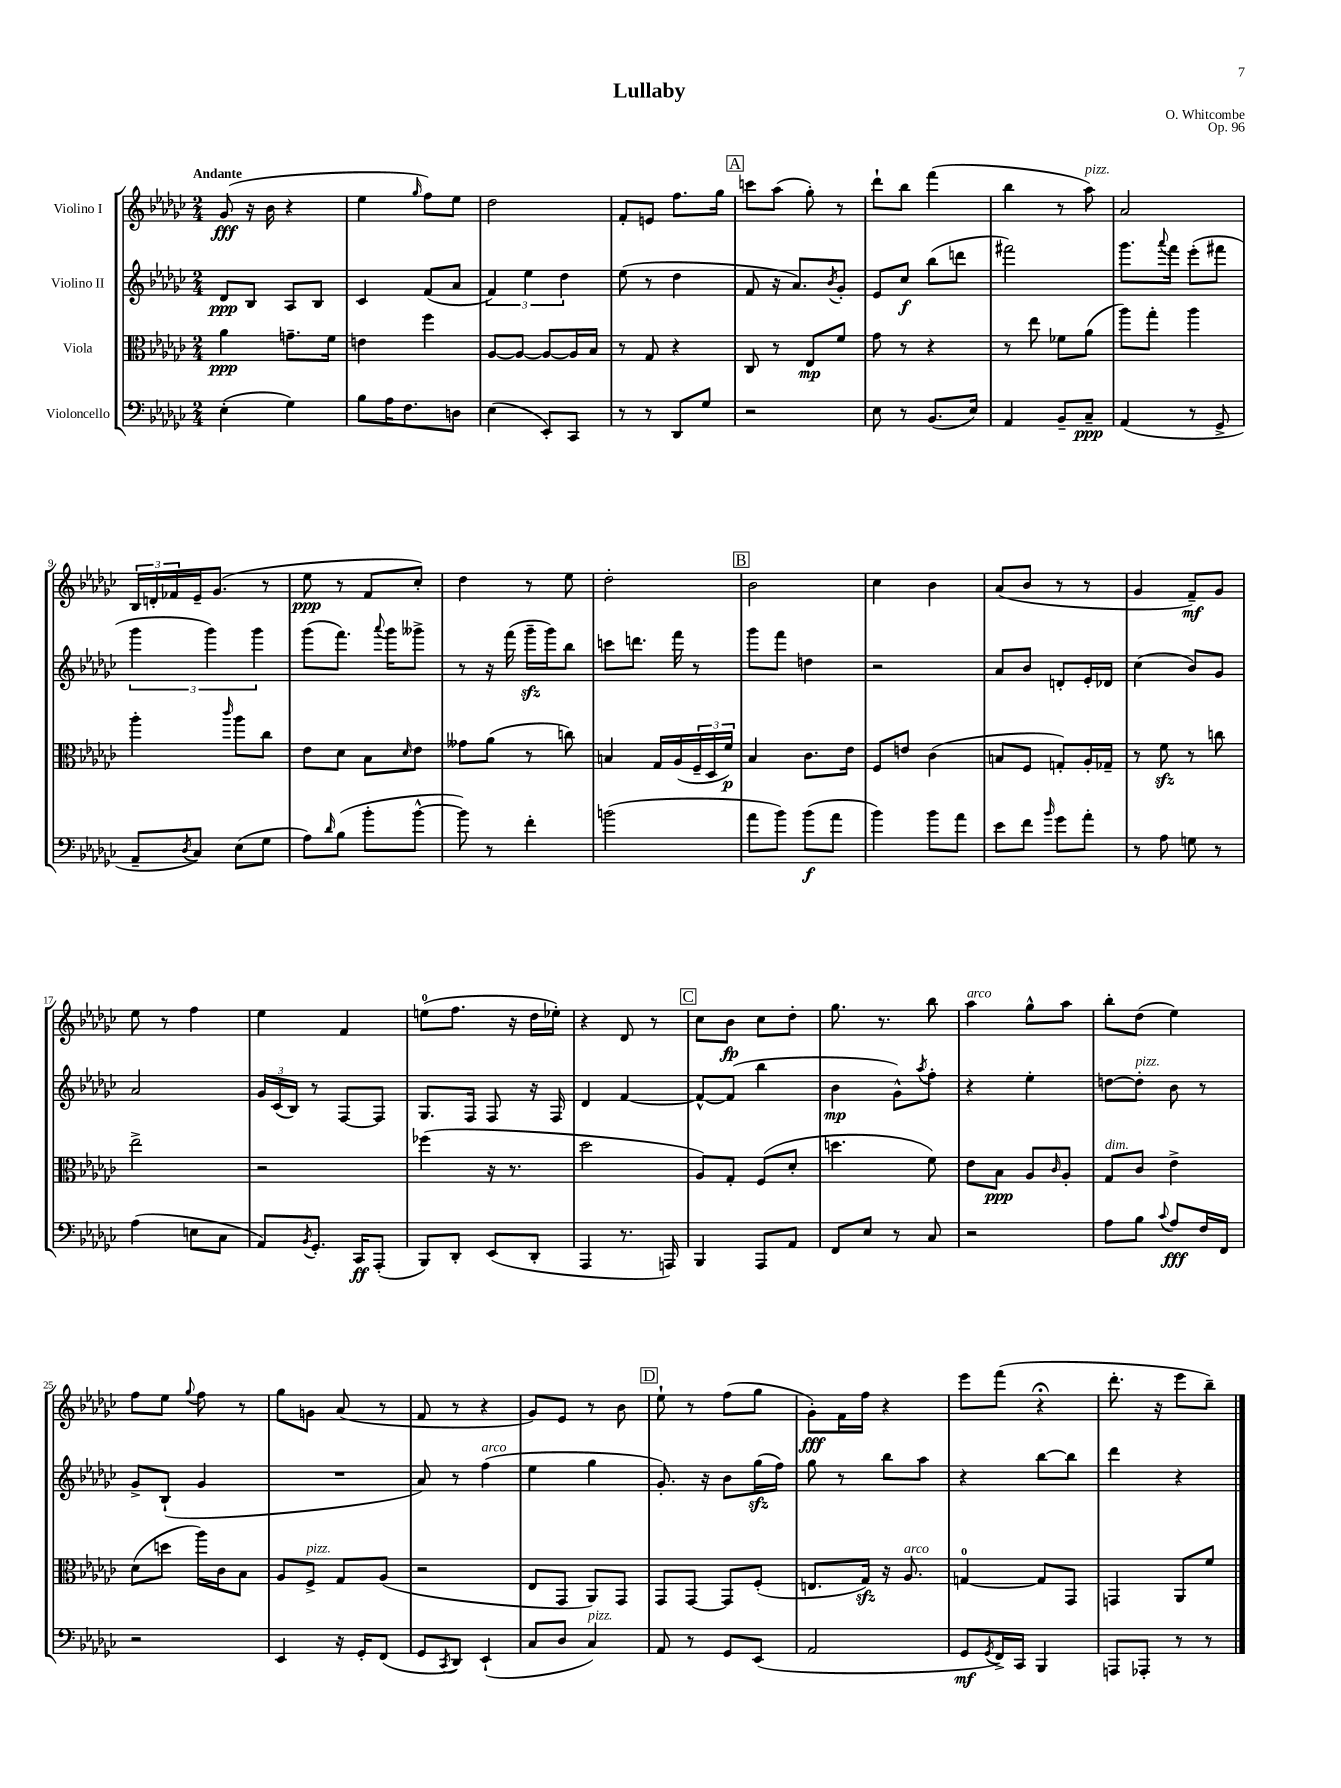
\header { title = "Lullaby" composer = "O. Whitcombe" opus = "Op. 96" }
<<
\new StaffGroup <<
\new Staff = "s0" \with { instrumentName = "Violino I" } {
    \clef treble \key ges \major \numericTimeSignature \time 2/4 \tempo "Andante"
    ges'8\fff( r16 bes'16 r4 |
    ees''4 \grace { ges''16 } f''8) ees''8 |
    des''2 |
    f'8-. e'8 f''8. ges''16 |
    \mark \markup { \box "A" } c'''8 aes''8( ges''8-.) r8 |
    des'''8-! bes''8 f'''4( |
    bes''4 r8 aes''8^\markup { \italic "pizz." }) |
    aes'2 |
    \tuplet 3/2 { bes16 d'16-. fes'16 } ees'16-- ges'8.( r8 |
    ees''8\ppp r8 f'8 ces''8-.) |
    des''4 r8 ees''8 |
    des''2-. |
    \mark \markup { \box "B" } bes'2 |
    ces''4 bes'4 |
    aes'8( bes'8 r8 r8 |
    ges'4 f'8--\mf) ges'8 |
    ees''8 r8 f''4 |
    ees''4 f'4 |
    e''8-0( f''8. r16 des''16 ees''16-.) |
    r4 des'8 r8 |
    \mark \markup { \box "C" } ces''8 bes'8\fp ces''8 des''8-. |
    ges''8. r8. bes''8 |
    aes''4^\markup { \italic "arco" } ges''8-^ aes''8 |
    bes''8-. des''8( ees''4) |
    f''8 ees''8 \appoggiatura { ges''8 } f''8 r8 |
    ges''8 g'8 aes'8( r8 |
    f'8 r8 r4 |
    ges'8) ees'8 r8 bes'8 |
    \mark \markup { \box "D" } ees''8-! r8 f''8( ges''8 |
    ges'8-.\fff) f'16 f''16 r4 |
    ees'''8 f'''8( r4\fermata |
    des'''8.-. r16 ees'''8 bes''8--) \bar "|." |
}
\new Staff = "s1" \with { instrumentName = "Violino II" } {
    \clef treble \key ges \major \numericTimeSignature \time 2/4
    des'8\ppp bes8 aes8 bes8 |
    ces'4 f'8( aes'8 |
    \tuplet 3/2 { f'4) ees''4 des''4 } |
    ees''8( r8 des''4 |
    \mark \markup { \box "A" } f'8 r16 aes'8.) \acciaccatura { bes'8 } ges'8-. |
    ees'8 ces''8\f bes''8( d'''8 |
    fis'''2) |
    ges'''8. \appoggiatura { aes'''8 } f'''16 ees'''8-.( fis'''8 |
    \tuplet 3/2 { ges'''4 ges'''4) ges'''4 } |
    ges'''8( f'''8.) \appoggiatura { aes'''8 } ges'''16 geses'''8-> |
    r8 r16 f'''16( ges'''16--\sfz ges'''16) bes''8 |
    c'''8 d'''8. f'''16 r8 |
    \mark \markup { \box "B" } ges'''8 f'''8 d''4 |
    r2 |
    aes'8 bes'8 d'8-. ees'16-. des'16 |
    ces''4( bes'8) ges'8 |
    aes'2 |
    \tuplet 3/2 { ges'16 ces'16( bes16) } r8 f8~ f8 |
    ges8. f16 f8 r16 f16 |
    des'4 f'4~ |
    \mark \markup { \box "C" } f'8~-^ f'8( bes''4 |
    bes'4\mp ges'8-^) \acciaccatura { aes''8 } f''8-. |
    r4 ees''4-. |
    d''8~ d''8-.^\markup { \italic "pizz." } bes'8 r8 |
    ges'8-> bes8-!( ges'4 |
    R2 |
    aes'8) r8 f''4^\markup { \italic "arco" }( |
    ees''4 ges''4 |
    \mark \markup { \box "D" } ges'8.-.) r16 bes'8 ges''16\sfz( f''16) |
    ges''8 r8 bes''8 aes''8 |
    r4 bes''8~ bes''8 |
    des'''4 r4 \bar "|." |
}
\new Staff = "s2" \with { instrumentName = "Viola" } {
    \clef alto \key ges \major \numericTimeSignature \time 2/4
    aes'4\ppp g'8.-- f'16 |
    e'4 f''4 |
    aes8~ aes8~ aes8~ aes16 bes16 |
    r8 ges8 r4 |
    \mark \markup { \box "A" } ces8 r8 ees8\mp f'8 |
    ges'8 r8 r4 |
    r8 ees''8 fes'8 aes'8( |
    aes''8) ges''8-. aes''4 |
    aes''4-. \grace { ces'''16 } aes''8 ces''8 |
    ees'8 des'8 bes8 \grace { des'16 } ees'8 |
    geses'8 aes'8( r8 c''8) |
    b4 ges16 aes16( \tuplet 3/2 { f16-- des16 f'16\p) } |
    \mark \markup { \box "B" } bes4 ces'8. ees'16 |
    f8 e'8 ces'4( |
    b8 f8 g8-.) aes16-. ges16-- |
    r8 f'8\sfz r8 c''8 |
    ees''2-> |
    r2 |
    fes''4( r16 r8. |
    des''2 |
    \mark \markup { \box "C" } aes8) ges8-. f8( des'8-. |
    d''4. f'8) |
    ees'8 bes8\ppp aes8 \grace { ces'16 } aes8-. |
    ges8^\markup { \italic "dim." } ces'8 ees'4-> |
    des'8( d''8 aes''16) ces'16 bes8 |
    aes8 f8->^\markup { \italic "pizz." } ges8 aes8( |
    r2 |
    ees8 ges,8 aes,8) ges,8 |
    \mark \markup { \box "D" } ges,8 ges,8~ ges,8 f8-.( |
    e8. ges16\sfz) r16 aes8.^\markup { \italic "arco" } |
    g4-0~ g8 ges,8 |
    g,4 aes,8 f'8 \bar "|." |
}
\new Staff = "s3" \with { instrumentName = "Violoncello" } {
    \clef bass \key ges \major \numericTimeSignature \time 2/4
    ees4-.( ges4) |
    bes8 aes16 f8. d8 |
    ees4( ees,8-.) ces,8 |
    r8 r8 des,8 ges8 |
    \mark \markup { \box "A" } r2 |
    ees8 r8 bes,8.( ees16) |
    aes,4 bes,8-- ces8--\ppp |
    aes,4( r8 ges,8-> |
    aes,8-- \acciaccatura { des8 } ces8) ees8( ges8 |
    aes8) \grace { des'16 } bes8( bes'8-. bes'8~-^ |
    bes'8) r8 f'4-. |
    b'2( |
    \mark \markup { \box "B" } aes'8 bes'8) bes'8\f( aes'8 |
    bes'4) bes'8 aes'8 |
    ees'8 f'8 \grace { bes'16 } ges'8 aes'8-. |
    r8 aes8 g8 r8 |
    aes4( e8 ces8 |
    aes,8) \acciaccatura { bes,8 } ges,8.-. ces,16\ff aes,,8-.( |
    bes,,8) des,8-. ees,8( des,8-. |
    aes,,4 r8. a,,16) |
    \mark \markup { \box "C" } bes,,4 aes,,8 aes,8 |
    f,8 ees8 r8 ces8 |
    r2 |
    aes8 bes8 \appoggiatura { ces'8 } aes8\fff f16 f,16 |
    r2 |
    ees,4 r16 ges,16-. f,8( |
    ges,8 \acciaccatura { ces,8 } des,8) ees,4-!( |
    ces8 des8 ces4^\markup { \italic "pizz." }) |
    \mark \markup { \box "D" } aes,8 r8 ges,8 ees,8( |
    aes,2 |
    ges,8\mf \acciaccatura { ges,8 } f,16->) ces,16 bes,,4 |
    a,,8 aes,,8-. r8 r8 \bar "|." |
}
>>
>>
